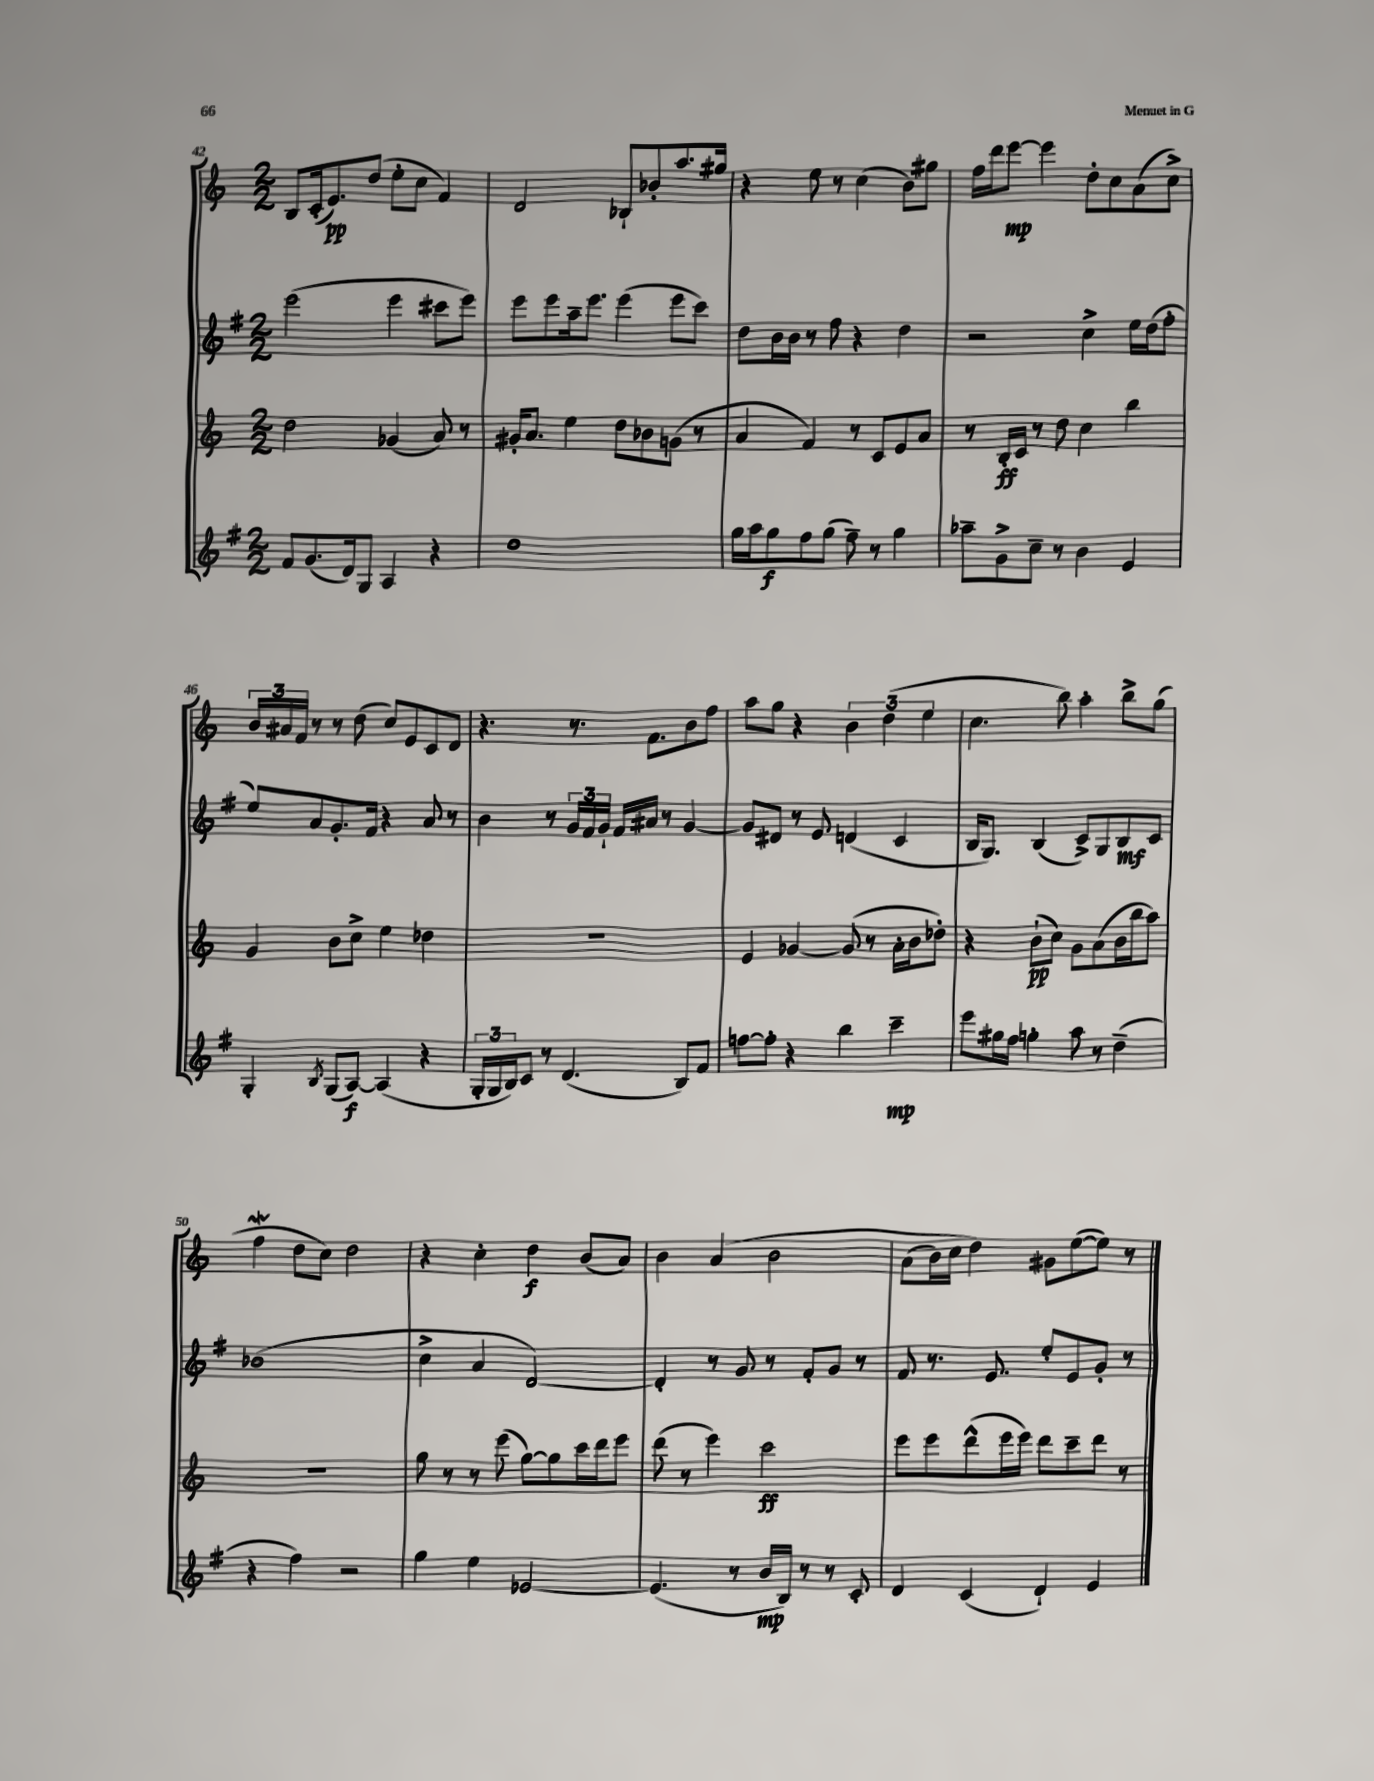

**kern	**kern	**kern	**kern
*staff4	*staff3	*staff2	*staff1
*clefG2	*clefG2	*clefG2	*clefG2
*k[f#]	*k[]	*k[f#]	*k[]
*M2/2	*M2/2	*M2/2	*M2/2
8f#	2dd	(2eee	8B
(8.g	.	.	(16c'
.	.	.	8.e)
16d)	.	.	.
8G	.	.	(8dd
4A	(4g-	4eee	8ee'
.	.	.	8cc
4r	8a)	8ccc#	4f)
.	8r	8eee)	.
=	=	=	=
1dd	16g#'	8eee	2d
.	8.a	.	.
.	.	8eee	.
.	4ee	16aa~	.
.	.	8.eee	.
.	8dd	(4eee	8B-`
.	8b-	.	8b-'
.	(8g	8eee	8.aa
.	8r	8ccc)	.
.	.	.	16gg#
=	=	=	=
16gg	4a	8dd	4r
16aa	.	.	.
8gg	.	16b	.
.	.	16b	.
8ff#	4f)	8r	8ee
(8gg	.	8ff#	8r
8ff#~)	8r	4r	(4cc
8r	8c	.	.
4gg	8e	4dd	8b)
.	8a	.	8gg#
=	=	=	=
8aa-~	8r	2r	16ff
.	.	.	16ddd
8g^	16B'	.	[8eee
.	16c	.	.
8cc~	8r	.	4eee]
8r	8dd	.	.
4b	4cc	4cc^	8dd'
.	.	.	8cc
4e	4bb	16ee	(8a
.	.	(16dd	.
.	.	8ff#'	8cc^)
=	=	=	=
4G'	4g	8ee)	24b
.	.	.	24a#
.	.	.	24f
.	.	8a	8r
8qB	.	.	.
(8G	8b	8.g'	8r
[8A)	8cc^	.	(8dd
.	.	16f#	.
(4A]	4ee	4r	8cc)
.	.	.	8e
4r	4dd-	8a	8c
.	.	8r	8d
=	=	=	=
24G'	1r	4b	4.r
24G	.	.	.
24B)	.	.	.
8c	.	.	.
8r	.	8r	.
(4.d	.	24g	8.r
.	.	24f#	.
.	.	24g`	.
.	.	16f#	.
.	.	16a#	8.f
.	.	8r	.
8B)	.	[4g	8b
8f#	.	.	8ff
=	=	=	=
[8ff	4e	8g]	8aa
8ff']	.	8d#	8gg
4r	[4g-	8r	4r
.	.	8e	.
4bb	(8g-]	(4d	6b
.	8r	.	.
.	.	.	(6dd
4ccc~	16a'	4c	.
.	16b	.	.
.	.	.	6ee
.	8dd-')	.	.
=	=	=	=
8eee	4r	16B	4.cc
.	.	8.G)	.
16gg#	.	.	.
16ff#	.	.	.
4gg'	(8b`	(4B	.
.	8cc)	.	8bb)
8aa	8g	8c^)	4aa'
8r	(8a	8G	.
(4dd~	16b	8B	8bb^
.	16bb	.	.
.	8aa)	8c	(8gg
=	=	=	=
4r	1r	(1b-	4ff
4ff#)	.	.	8dd
.	.	.	8cc)
2r	.	.	2dd
=	=	=	=
4gg	8gg	4cc^	4r
.	8r	.	.
4ee	8r	4a	4cc'
.	(8eee	.	.
[2e-	[8gg)	[2d)	4dd
.	8gg]	.	.
.	16ccc	.	(8b
.	16ddd	.	.
.	8eee	.	8a)
=	=	=	=
(4.e-]	(8ddd	4d']	4b
.	8r	.	.
.	4eee)	8r	&(4a
8r	.	8g	.
16b	2ccc	8r	2b
16B)	.	.	.
8r	.	8f#'	.
8r	.	8g	.
8c'	.	8r	.
=	=	=	=
4d	8eee	8f#	(8a
.	8eee	8.r	16b)
.	.	.	16cc
(4c	(8ddd^^	.	4dd&)
.	.	8.e	.
.	16eee	.	.
.	16eee)	.	.
4d`)	8ddd	8ee'	8g#
.	8ccc~	8e	([8ee
4e	8ddd	8g'	8ee])
.	8r	8r	8r
==	==	==	==
*-	*-	*-	*-
